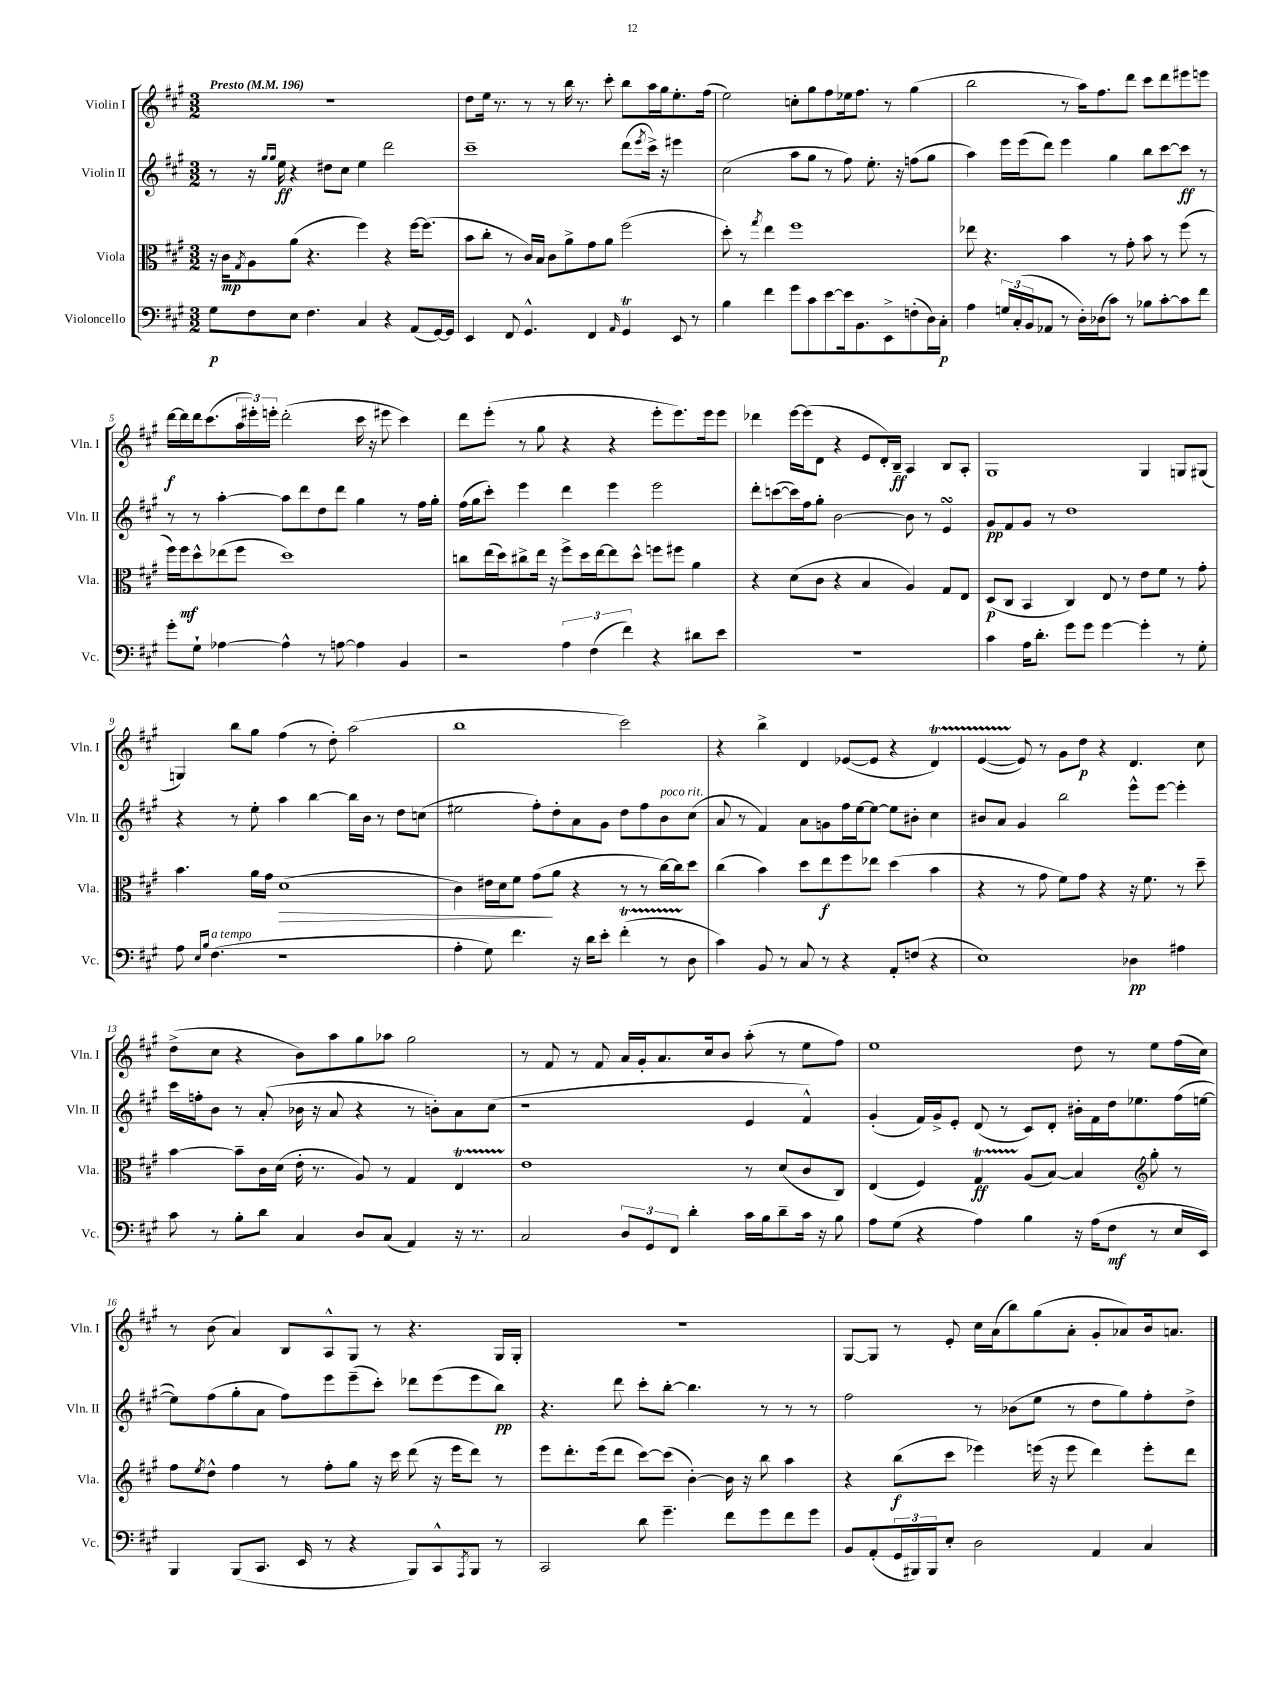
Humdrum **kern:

**kern	**dynam	**kern	**dynam	**kern	**dynam	**kern	**dynam
*part4	*part4	*part3	*part3	*part2	*part2	*part1	*part1
*staff4	*staff4	*staff3	*staff3	*staff2	*staff2	*staff1	*staff1
*I"Violoncello	*	*I"Viola	*	*I"Violin II	*	*I"Violin I	*
*I'Vc.	*	*I'Vla.	*	*I'Vln. II	*	*I'Vln. I	*
*clefF4	*	*clefC3	*	*clefG2	*	*clefG2	*
*k[f#c#g#]	*	*k[f#c#g#]	*	*k[f#c#g#]	*	*k[f#c#g#]	*
*M3/2	*	*M3/2	*	*M3/2	*	*M3/2	*
*MM196	*	*MM196	*	*MM196	*	*MM196	*
=1	=1	=1	=1	=1	=1	=1	=1
!	!	!	!	!	!	!LO:TX:a:B:t=Presto	!
8G#\L	p	16r	.	8r	.	1.r	.
.	.	16c#\KL	mp	.	.	.	.
.	.	8qG#/	.	.	.	.	.
8F#\	.	8A\	.	16r	.	.	.
.	.	.	.	16qqgg#/LL	.	.	.
.	.	.	.	16qqgg#/JJ	.	.	.
.	.	.	.	16ee\	ff	.	.
8E\J	.	(8a\J	.	4r	.	.	.
4.F#\	.	4.r	.	.	.	.	.
.	.	.	.	8dd#X\L	.	.	.
.	.	.	.	8cc#\J	.	.	.
4C#/	.	4ff#\)	.	4ee\	.	.	.
4r	.	4r	.	2ddd\	.	.	.
(8AA/L	.	[16ff#\KL	.	.	.	.	.
.	.	(8.ff#\J]	.	.	.	.	.
[16GG#/L)	.	.	.	.	.	.	.
16GG#/JJ]	.	.	.	.	.	.	.
=2	=2	=2	=2	=2	=2	=2	=2
4EE/	.	8b\L	.	1ccc#~	.	8dd\L	.
.	.	8cc#'\J	.	.	.	16ee\Jk	.
.	.	.	.	.	.	8.r	.
8FF#/	.	8r	.	.	.	.	.
4.GG#^^/	.	16c#/LL)	.	.	.	8r	.
.	.	16B/JJ	.	.	.	.	.
.	.	8c#\L	.	.	.	8r	.
.	.	8a^\	.	.	.	16bb\	.
.	.	.	.	.	.	8.r	.
4FF#/	.	8g#\	.	.	.	.	.
.	.	8a\J	.	.	.	8ccc#'\	.
16qqAA/	.	.	.	.	.	.	.
4GG#t/	.	(2ff#\	.	(8ddd\L	.	8bb\L	.
.	.	.	.	8qeee/	.	.	.
.	.	.	.	16ccc#^\Jk)	.	16aa\L	.
.	.	.	.	16r	.	16gg#\J	.
8EE/	.	.	.	4eee#X\	.	8.ee'\	.
8r	.	.	.	.	.	.	.
.	.	.	.	.	.	(16ff#\Jk	.
=3	=3	=3	=3	=3	=3	=3	=3
4B\	.	8dd'\)	.	(2cc#\	.	2ee\)	.
.	.	8r	.	.	.	.	.
.	.	8qgg#/	.	.	.	.	.
4f#\	.	4ee\	.	.	.	.	.
8g#\L	.	1ff#	.	8aa\L	.	8ccn'\L	.
8c#\	.	.	.	8gg#\J	.	8gg#\	.
[8e\	.	.	.	8r	.	8ff#\	.
16e\k]	.	.	.	8ff#\)	.	16ee-X\k	.
8.BB\	.	.	.	.	.	8.ff#\J	.
.	.	.	.	8.ee'\	.	.	.
8EE^\	.	.	.	.	.	8r	.
.	.	.	.	16r	.	.	.
(8Fn'\	.	.	.	(8ffn\L	.	(4gg#\	.
16D\L)	.	.	.	8gg#\J	.	.	.
16C#'\JJ	p	.	.	.	.	.	.
=4	=4	=4	=4	=4	=4	=4	=4
4A\	.	8ee-X\	.	4aa\)	.	2bb\	.
.	.	4.r	.	.	.	.	.
24Gn/LL	.	.	.	16eee\LL	.	.	.
(24C#'/	.	.	.	.	.	.	.
.	.	.	.	(16eee\J	.	.	.
24BB/J	.	.	.	.	.	.	.
8AA-X/J	.	.	.	8ddd\J)	.	.	.
8r	.	4b\	.	4eee\	.	8r	.
16D'\LL)	.	.	.	.	.	16aa\KL)	.
(16D-X\J	.	.	.	.	.	8.ff#\	.
8c#\J)	.	8r	.	4gg#\	.	.	.
8r	.	8g#'\	.	.	.	8ddd\J	.
8B-X\L	.	8b\	.	8bb\L	.	8ccc#\L	.
[8c#'\	.	8r	.	[8ccc#\	.	8ddd\	.
8c#\]	.	(8ff#\	.	8ccc#\J]	ff	8eee#X\	.
8f#\J	.	8r	.	8r	.	8eeen\J	.
!!LO:LB:g=z
=5	=5	=5	=5	=5	=5	=5	=5
8g#'\L	.	16ff#\LL)	.	8r	.	[16ddd\LL	f
.	.	16ff#\J	mf	.	.	16ddd\]	.
8G#`\J	.	8dd^^\	.	8r	.	16ddd\J	.
.	.	.	.	.	.	(8.ccc#\	.
[4A-X\	.	(8ee-X\	.	[4aa'\	.	.	.
.	.	8ff#\J	.	.	.	24aa\L	.
.	.	.	.	.	.	24eee#X'\)	.
.	.	.	.	.	.	24eeen'\JJ	.
4A-^^\]	.	1dd)	.	8aa\L]	.	(2ddd'\	.
.	.	.	.	8ddd\	.	.	.
8r	.	.	.	8dd\	.	.	.
[8An\	.	.	.	8ddd\J	.	.	.
4A\]	.	.	.	4gg#\	.	16ccc#\	.
.	.	.	.	.	.	16r	.
.	.	.	.	.	.	8eee#X\	.
4BB/	.	.	.	8r	.	4ccc#\)	.
.	.	.	.	16ff#\LL	.	.	.
.	.	.	.	16gg#'\JJ	.	.	.
=6	=6	=6	=6	=6	=6	=6	=6
2r	.	8ccn\L	.	(16ff#\LL	.	8ddd\L	.
.	.	.	.	16gg#\J	.	.	.
.	.	(16ee\L	.	8ccc#'\J)	.	(8eee'\J	.
.	.	16dd\J)	.	.	.	.	.
.	.	8cc#X^\	.	4eee\	.	8r	.
.	.	16ee\Jk	.	.	.	8gg#\	.
.	.	16r	.	.	.	.	.
6A\	.	8ff#^\L	.	4ddd\	.	4r	.
.	.	16dd\L	.	.	.	.	.
(6F#\	.	.	.	.	.	.	.
.	.	[16ee\J	.	.	.	.	.
.	.	8ee\]	.	4eee\	.	4r	.
6f#\)	.	.	.	.	.	.	.
.	.	8dd^^\J	.	.	.	.	.
4r	.	8ffn\L	.	2eee\	.	8eee'\L	.
.	.	8ff#X\J	.	.	.	8.eee\)	.
8d#X\L	.	4a\	.	.	.	.	.
.	.	.	.	.	.	16eee\k	.
8e\J	.	.	.	.	.	8eee\J	.
=7	=7	=7	=7	=7	=7	=7	=7
1.r	.	4r	.	8ddd'\L	.	4ddd-X\	.
.	.	.	.	([8cccn\	.	.	.
.	.	(8d\L	.	16ccc\L])	.	[16eee\LL	.
.	.	.	.	16ff#\J	.	(16eee\J]	.
.	.	8c#\J	.	8gg#'\J	.	8d\J	.
.	.	4r	.	[2b\	.	4r	.
.	.	4B/	.	.	.	8e/L	.
.	.	.	.	.	.	16d'/L)	.
.	.	.	.	.	.	16B~/JJ	ff
.	.	4A/)	.	8b\]	.	4A/	.
.	.	.	.	8r	.	.	.
.	.	8G#/L	.	4esSSS/	.	8B/L	.
.	.	8E/J	.	.	.	8A'/J	.
=8	=8	=8	=8	=8	=8	=8	=8
4c#\	.	(8D/L	p	8g#/L	pp	1G#	.
.	.	8C#/J	.	8f#/	.	.	.
16A\KL	.	4BB/	.	8g#/J	.	.	.
8.d'\J	.	.	.	.	.	.	.
.	.	.	.	8r	.	.	.
8g#\L	.	4C#/)	.	1dd	.	.	.
8g#\J	.	.	.	.	.	.	.
[4g#\	.	8E/	.	.	.	.	.
.	.	8r	.	.	.	.	.
4g#'\]	.	8e\L	.	.	.	4G#/	.
.	.	8f#\J	.	.	.	.	.
8r	.	8r	.	.	.	8Gn/L	.
8G#'\	.	8g#'\	.	.	.	(8G#X/J	.
!!LO:LB:g=z
=9	=9	=9	=9	=9	=9	=9	=9
8A\	.	4.b\	.	4r	.	4Gn/)	.
16qqE/LL	.	.	.	.	.	.	.
16qqB/JJ	.	.	.	.	.	.	.
!LO:TX:a:i:t=a tempo	!	!	!	!	!	!	!
(4.F#\	.	.	.	.	.	.	.
.	.	.	.	8r	.	8bb\L	.
.	.	16a\LL	.	8ee'\	.	8gg#\J	.
.	.	16g#\JJ	.	.	.	.	.
!	!	!	!LO:HP:b	!	!	!	!
1r	.	(1d	>	4aa\	.	(4ff#\	.
.	.	.	.	[4bb\	.	8r	.
.	.	.	.	.	.	8dd'\)	.
.	.	.	.	16bb\LL]	.	(2aa\	.
.	.	.	.	16b\JJ	.	.	.
.	.	.	.	8r	.	.	.
.	.	.	.	8dd\L	.	.	.
.	.	.	.	(8ccn\J	.	.	.
=10	=10	=10	=10	=10	=10	=10	=10
4A'\	.	4c#\)	.	2ee#X\	.	1bb	.
8G#\)	.	16e#X\LL	.	.	.	.	.
.	.	16d\J	.	.	.	.	.
4.f#\	.	8f#\J	.	.	.	.	.
.	.	(8g#\L	.	8ff#'\L)	.	.	.
.	.	8a\J	]	8dd'\	.	.	.
16r	.	4r	.	8a\	.	.	.
16d\KL	.	.	.	.	.	.	.
8e'\J	.	.	.	8g#\J	.	.	.
(4f#T'\	.	8r	.	8dd\L	.	2ccc#\)	.
.	.	8r	.	8ff#\	.	.	.
!	!	!	!	!LO:TX:a:i:t=poco rit.	!	!	!
8r	.	[16cc#\LL)	.	8b\	.	.	.
.	.	16cc#\J]	.	.	.	.	.
8D\	.	8dd\J	.	(8cc#\J	.	.	.
=11	=11	=11	=11	=11	=11	=11	=11
4c#\)	.	(4cc#\	.	8a/	.	4r	.
.	.	.	.	8r	.	.	.
8BB/	.	4b\)	.	4f#/)	.	4bb^\	.
8r	.	.	.	.	.	.	.
8C#/	.	8dd\L	.	8a\L	.	4d/	.
8r	.	8ee\	f	8gn\	.	.	.
4r	.	8ff#\	.	16ff#\L	.	([8e-X/L	.
.	.	.	.	[16ee\J	.	.	.
.	.	8ee-X\J	.	8ee\J_	.	8e-/J]	.
8AA'/L	.	(4dd\	.	8ee\L]	.	4r	.
(8Fn/J	.	.	.	8b#X'\J	.	.	.
4r	.	4b\	.	4cc#\	.	4dT/)	.
=12	=12	=12	=12	=12	=12	=12	=12
1E)	.	4r	.	8b#X/L	.	([4eTTT/	.
.	.	.	.	8a/J	.	.	.
.	.	8r	.	4g#/	.	8e/])	.
.	.	8g#\	.	.	.	8r	.
.	.	8f#\L)	.	2bb\	.	8g#\L	.
.	.	8g#\J	.	.	.	8dd\J	p
.	.	4r	.	.	.	4r	.
4D-X\	pp	16r	.	8eee^^\L	.	4.d/	.
.	.	8.f#\	.	.	.	.	.
.	.	.	.	[8eee\J	.	.	.
4A#X\	.	8r	.	4eee'\]	.	.	.
.	.	8dd~\	.	.	.	8cc#\	.
!!LO:LB:g=z
=13	=13	=13	=13	=13	=13	=13	=13
8c#\	.	[4b\	.	16ccc#\LL	.	(8dd^\L	.
.	.	.	.	16ffn'\J	.	.	.
8r	.	.	.	8b\J	.	8cc#\J	.
8B'\L	.	8b~\L]	.	8r	.	4r	.
8d\J	.	16c#\L	.	(8a'/	.	.	.
.	.	(16d\JJ	.	.	.	.	.
4C#/	.	16e'\	.	16b-X\	.	8b\L)	.
.	.	8.r	.	16r	.	.	.
.	.	.	.	8a/	.	8aa\	.
8D/L	.	8A/)	.	4r	.	8gg#\	.
(8C#/J	.	8r	.	.	.	8aa-X\J	.
4AA/)	.	4G#/	.	8r	.	2gg#\	.
.	.	.	.	8bn'\L)	.	.	.
16r	.	4ET/	.	8a\	.	.	.
8.r	.	.	.	.	.	.	.
.	.	.	.	(8cc#\J	.	.	.
=14	=14	=14	=14	=14	=14	=14	=14
2C#/	.	1e	.	1r	.	8r	.
.	.	.	.	.	.	8f#/	.
.	.	.	.	.	.	8r	.
.	.	.	.	.	.	8f#/	.
12D/L	.	.	.	.	.	16a/LL	.
.	.	.	.	.	.	16g#'/J	.
12GG#/	.	.	.	.	.	.	.
.	.	.	.	.	.	8.a/	.
12FF#/J	.	.	.	.	.	.	.
4d'\	.	.	.	.	.	.	.
.	.	.	.	.	.	16cc#/k	.
.	.	.	.	.	.	8b/J	.
16c#\LL	.	8r	.	4e/	.	(8aa'\	.
16B\J	.	.	.	.	.	.	.
8d~\	.	(8d/L	.	.	.	8r	.
16c#\Jk	.	8c#/	.	4f#^^/)	.	8ee\L	.
16r	.	.	.	.	.	.	.
8B\	.	8C#/J)	.	.	.	8ff#\J)	.
=15	=15	=15	=15	=15	=15	=15	=15
8A\L	.	(4E/	.	(4g#'/	.	1ee	.
(8G#\J	.	.	.	.	.	.	.
4r	.	4F#/)	.	16f#/LL)	.	.	.
.	.	.	.	16g#^/J	.	.	.
.	.	.	.	8e'/J	.	.	.
4A\)	.	4G#t/	ff	(8d/	.	.	.
.	.	.	.	8r	.	.	.
4B\	.	(8A/L	.	8c#/L)	.	.	.
.	.	[8B/J)	.	8d'/J	.	.	.
16r	.	4B/]	.	16b#X'\LL	.	8dd\	.
(16A\KL	.	.	.	16f#\	.	.	.
8F#\J	mf	.	.	16dd\J	.	8r	.
.	.	.	.	8.ee-X\	.	.	.
*	*	*clefG2	*	*	*	*	*
8r	.	8gg#'\	.	.	.	8ee\L	.
16E/LL	.	8r	.	(16ff#\L	.	(16ff#\L	.
16EE/JJ)	.	.	.	[16een\JJ	.	16cc#\JJ)	.
!!LO:LB:g=z
=16	=16	=16	=16	=16	=16	=16	=16
4BBB/	.	8ff#\L	.	8ee\L])	.	8r	.
.	.	8qee/	.	.	.	.	.
.	.	8dd^^\J	.	(8ff#\	.	(8b\	.
(8BBB/L	.	4ff#\	.	8gg#'\	.	4a/)	.
8.CC#/J	.	.	.	8a\J	.	.	.
.	.	8r	.	8ff#\L)	.	8B/L	.
16EE/	.	.	.	.	.	.	.
8r	.	8ff#'\L	.	8eee\	.	8A^^/	.
4r	.	8gg#\J	.	(8eee~\	.	8G#/J	.
.	.	16r	.	8ccc#'\J)	.	8r	.
.	.	16ccc#\	.	.	.	.	.
8BBB/L)	.	(8ddd\	.	8ddd-X\L	.	4.r	.
8CC#^^/	.	16r	.	(8eee\	.	.	.
.	.	16eee\KL	.	.	.	.	.
8qAAA/	.	.	.	.	.	.	.
8BBB/J	.	8ddd\J)	.	8eee\	.	.	.
8r	.	8r	.	8bb\J)	pp	16G#/LL	.
.	.	.	.	.	.	16G#'/JJ	.
=17	=17	=17	=17	=17	=17	=17	=17
2CC#/	.	8eee\L	.	4.r	.	1.r	.
.	.	8.ddd'\	.	.	.	.	.
.	.	(16eee\k	.	.	.	.	.
.	.	8ddd\J	.	8ddd\	.	.	.
8d\	.	[8ccc#\L)	.	8ccc#'\L	.	.	.
4.g#~\	.	(8ccc#\J]	.	[8bb'\J	.	.	.
.	.	[4b'\)	.	4.bb\]	.	.	.
8f#\L	.	16b\]	.	.	.	.	.
.	.	16r	.	.	.	.	.
8g#\	.	8bb\	.	8r	.	.	.
8f#\	.	4aa\	.	8r	.	.	.
8g#\J	.	.	.	8r	.	.	.
=18	=18	=18	=18	=18	=18	=18	=18
8BB/L	.	4r	.	2ff#\	.	[8G#/L	.
(8AA'/	.	.	.	.	.	8G#/J]	.
24GG#/L	.	(8bb\L	f	.	.	8r	.
24BBB#X/)	.	.	.	.	.	.	.
24BBB#/J	.	.	.	.	.	.	.
8E'/J	.	8ccc#\J	.	.	.	8e'/	.
2D\	.	4eee-X\)	.	8r	.	16cc#\LL	.
.	.	.	.	.	.	(16a\J	.
.	.	.	.	(8b-X\L	.	8bb\)	.
.	.	(16eeen\	.	8ee\J	.	(8gg#\	.
.	.	16r	.	.	.	.	.
.	.	8eee\	.	8r	.	8a'\J	.
4AA/	.	4ddd\)	.	8dd\L	.	8g#'/L	.
.	.	.	.	8gg#\)	.	8a-X/)	.
4C#/	.	8eee'\L	.	8ff#'\	.	16b/k	.
.	.	.	.	.	.	8.an/J	.
.	.	8ddd\J	.	8dd^\J	.	.	.
==	==	==	==	==	==	==	==
*-	*-	*-	*-	*-	*-	*-	*-
